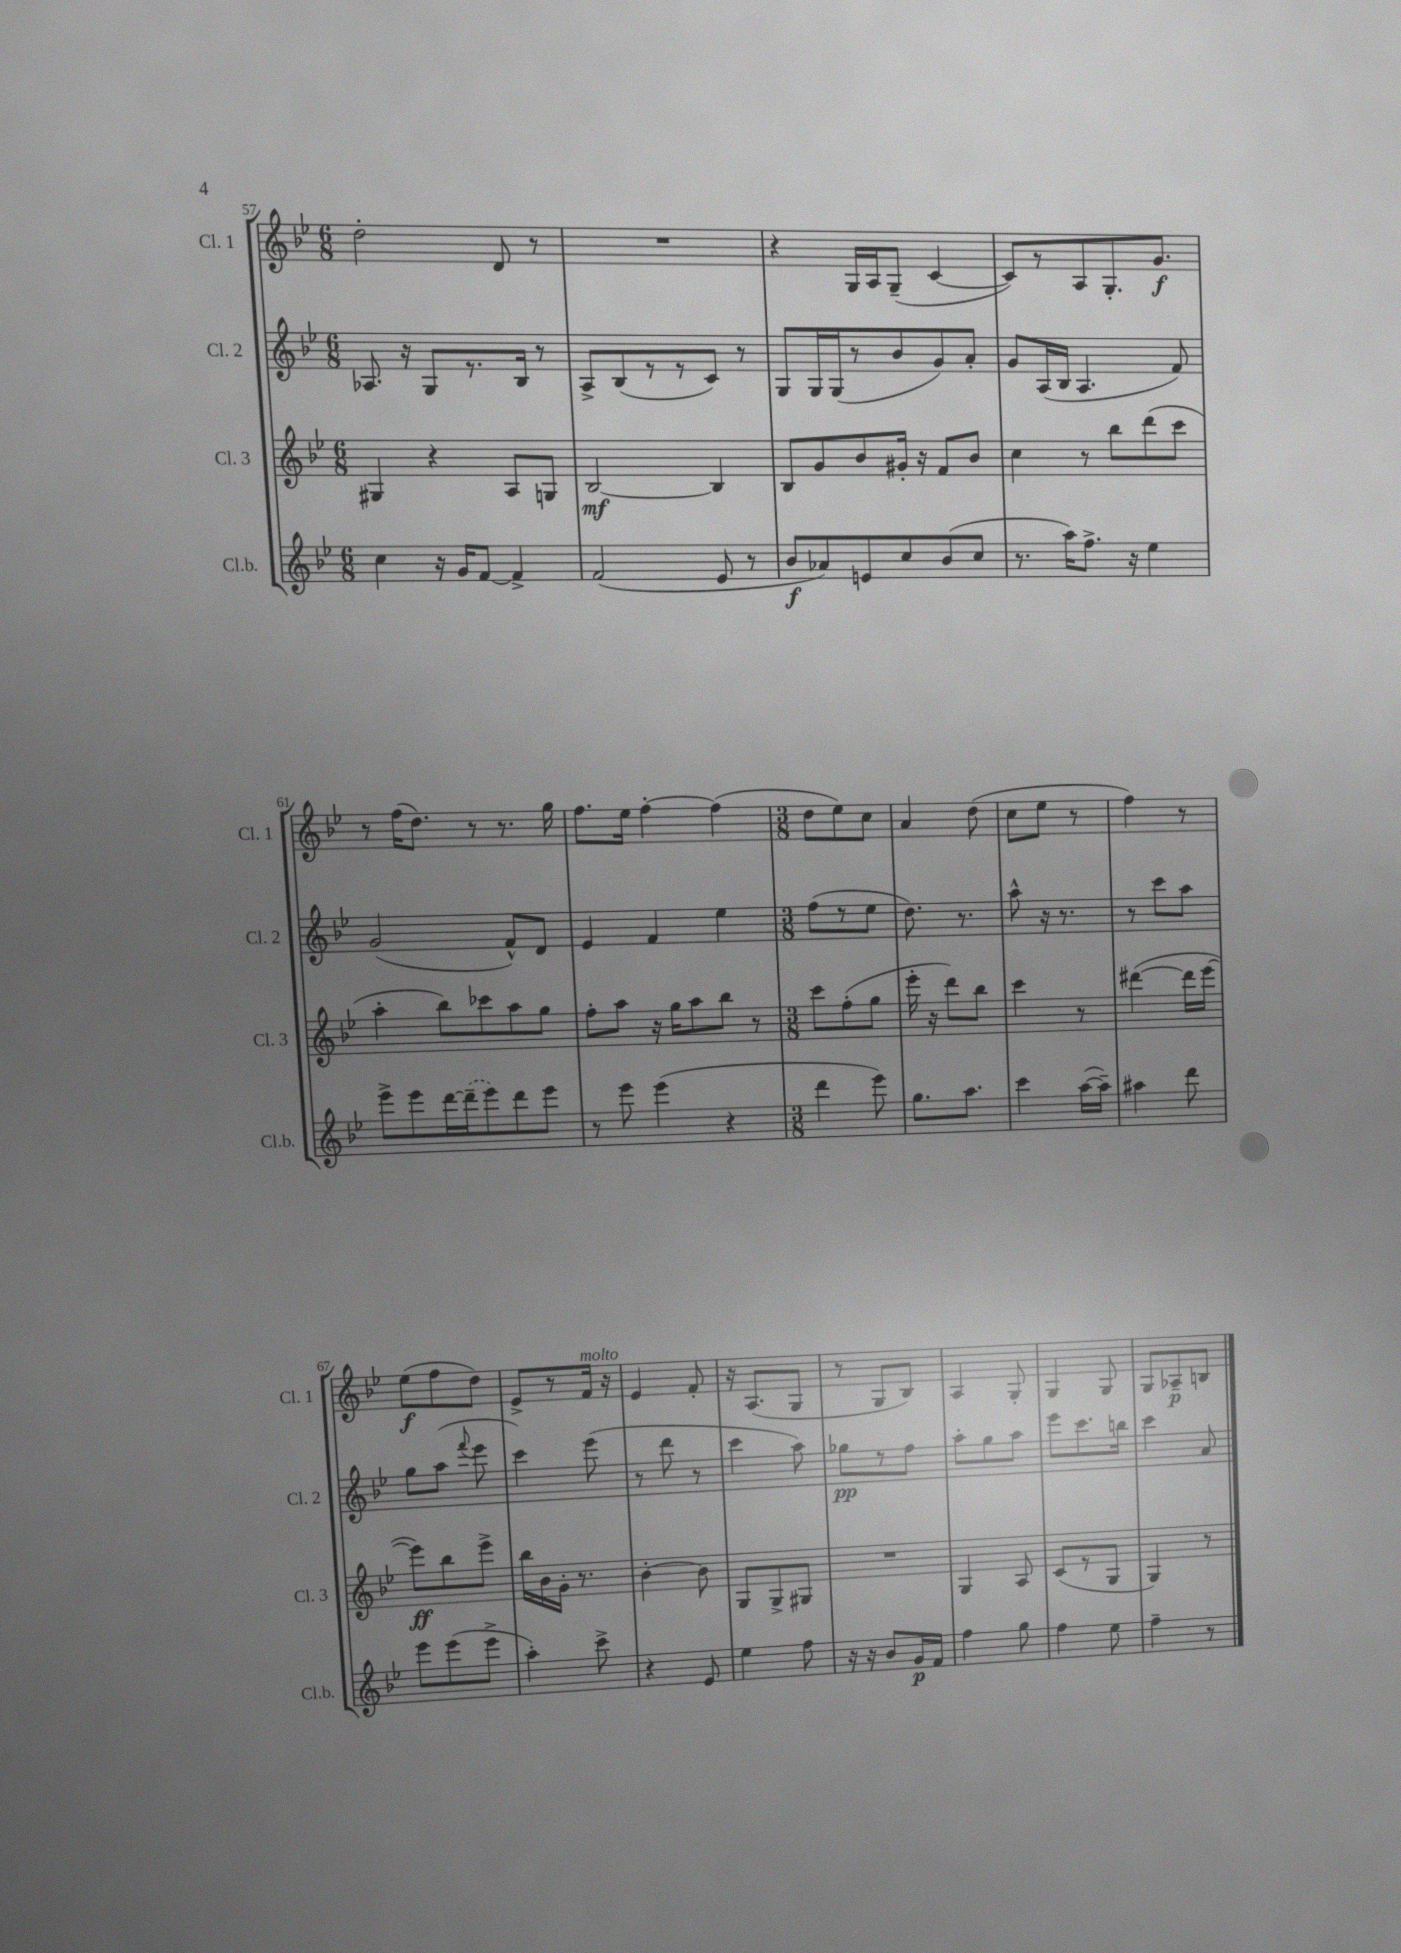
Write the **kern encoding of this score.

**kern	**dynam	**kern	**dynam	**kern	**dynam	**kern	**dynam
*part4	*part4	*part3	*part3	*part2	*part2	*part1	*part1
*staff4	*staff4	*staff3	*staff3	*staff2	*staff2	*staff1	*staff1
*I"Cl.b.	*	*I"Cl. 3	*	*I"Cl. 2	*	*I"Cl. 1	*
*I'Cl.b.	*	*I'Cl. 3	*	*I'Cl. 2	*	*I'Cl. 1	*
*clefG2	*	*clefG2	*	*clefG2	*	*clefG2	*
*k[b-e-]	*	*k[b-e-]	*	*k[b-e-]	*	*k[b-e-]	*
*M6/8	*	*M6/8	*	*M6/8	*	*M6/8	*
=57	=57	=57	=57	=57	=57	=57	=57
4cc\	.	4G#X/	.	8.A-X/	.	2dd'\	.
.	.	.	.	16r	.	.	.
16r	.	4r	.	8G/L	.	.	.
16g/KL	.	.	.	.	.	.	.
[8f/J	.	.	.	8.r	.	.	.
4f^/]	.	8A/L	.	.	.	8d/	.
.	.	.	.	16B-/Jk	.	.	.
.	.	8Gn/J	.	8r	.	8r	.
=58	=58	=58	=58	=58	=58	=58	=58
(2f/	.	[2B-/	mf	8A^/L	.	2.r	.
.	.	.	.	(8B-/	.	.	.
.	.	.	.	8r	.	.	.
.	.	.	.	8r	.	.	.
8e-/	.	4B-/]	.	8c/J)	.	.	.
8r	.	.	.	8r	.	.	.
=59	=59	=59	=59	=59	=59	=59	=59
8b-/L	f	8B-/L	.	8G/L	.	4r	.
8a-X/)	.	8g/	.	16G/L	.	.	.
.	.	.	.	(16G/J	.	.	.
8en/	.	8b-/	.	8r	.	16G/LL	.
.	.	.	.	.	.	16A/J	.
8cc/	.	16g#X'/Jk	.	8b-/	.	(8G~/J	.
.	.	16r	.	.	.	.	.
(8b-/	.	8f/L	.	8g/)	.	[4c/	.
8cc/J	.	8b-/J	.	8a'/J	.	.	.
=60	=60	=60	=60	=60	=60	=60	=60
8.r	.	4cc\	.	8g/L	.	8c/L])	.
.	.	.	.	(16A/L	.	8r	.
16aa\KL)	.	.	.	16B-/JJ	.	.	.
8.ff^\J	.	8r	.	4.A/	.	8A/	.
.	.	8bb-\L	.	.	.	8.G'/	.
16r	.	.	.	.	.	.	.
4ee-\	.	(8ddd\	.	.	.	.	.
.	.	.	.	.	.	8.g/J	f
.	.	8ccc\J	.	8f/)	.	.	.
!!LO:LB:g=z
=61	=61	=61	=61	=61	=61	=61	=61
8eee-^\L	.	4aa'\	.	(2g/	.	8r	.
8eee-\	.	.	.	.	.	(16ff\KL	.
.	.	.	.	.	.	8.dd\J)	.
[16ddd\L	.	8bb-\L)	.	.	.	.	.
(16ddd~\J]	.	.	.	.	.	.	.
8eee-\)	.	8ccc-X\	.	.	.	8r	.
8ddd\	.	8aa\	.	8f^^/L)	.	8.r	.
8eee-\J	.	8gg\J	.	8d/J	.	.	.
.	.	.	.	.	.	16gg\	.
=62	=62	=62	=62	=62	=62	=62	=62
8r	.	8ff'\L	.	4e-/	.	8.ff\L	.
8eee-\	.	8aa\J	.	.	.	.	.
.	.	.	.	.	.	16ee-\Jk	.
(4eee-\	.	16r	.	4f/	.	[4ff'\	.
.	.	16gg\KL	.	.	.	.	.
.	.	8aa\	.	.	.	.	.
4r	.	8bb-\J	.	4ee-\	.	(4ff\]	.
.	.	8r	.	.	.	.	.
=63	=63	=63	=63	=63	=63	=63	=63
*M3/8	*	*M3/8	*	*M3/8	*	*M3/8	*
4ddd\	.	8ccc\L	.	(8ff\L	.	8dd\L	.
.	.	(8ff'\	.	8r	.	8ee-\)	.
8eee-\)	.	8gg\J	.	8ee-\J	.	8cc\J	.
=64	=64	=64	=64	=64	=64	=64	=64
8.gg\L	.	16eee-'\	.	8.dd\)	.	4a/	.
.	.	16r	.	.	.	.	.
.	.	8ddd\L)	.	.	.	.	.
8.aa\J	.	.	.	8.r	.	.	.
.	.	8bb-\J	.	.	.	(8dd\	.
=65	=65	=65	=65	=65	=65	=65	=65
4ccc\	.	4ccc\	.	8aa^^\	.	8cc\L	.
.	.	.	.	16r	.	8ee-\J	.
.	.	.	.	8.r	.	.	.
([16aa\LL	.	8r	.	.	.	8r	.
16aa~\JJ])	.	.	.	.	.	.	.
=66	=66	=66	=66	=66	=66	=66	=66
4aa#X\	.	([4ddd#X\	.	8r	.	4ff\)	.
.	.	.	.	8ccc\L	.	.	.
8ddd\	.	16ddd#\LL]	.	8aa\J	.	8r	.
.	.	[16eee-\JJ	.	.	.	.	.
!!LO:LB:g=z
=67	=67	=67	=67	=67	=67	=67	=67
8eee-\L	.	8eee-\L])	ff	8gg\L	.	(8ee-\L	f
(8eee-\	.	8bb-\	.	(8aa\J	.	8ff\	.
.	.	.	.	8qqfff/	.	.	.
8eee-^\J	.	8eee-^\J	.	8eee-\	.	8dd\J)	.
=68	=68	=68	=68	=68	=68	=68	=68
4aa'\)	.	16bb-\LL	.	4ccc\)	.	8e-^/L	.
.	.	16b-\	.	.	.	.	.
.	.	16g'\JJ	.	.	.	8r	.
.	.	8.r	.	.	.	.	.
!	!	!	!	!	!	!LO:TX:a:i:t=molto	!
8ccc^\	.	.	.	(8eee-\	.	16f/Jk	.
.	.	.	.	.	.	16r	.
=69	=69	=69	=69	=69	=69	=69	=69
4r	.	[4b-'\	.	8r	.	4e-/	.
.	.	.	.	8ddd\	.	.	.
8e-/	.	8b-\]	.	8r	.	8f'/	.
=70	=70	=70	=70	=70	=70	=70	=70
4ee-\	.	8G/L	.	4ccc\	.	16r	.
.	.	.	.	.	.	(8.A/L	.
.	.	8G^/	.	.	.	.	.
8ff\	.	8G#X/J	.	8aa\)	.	8G/J	.
=71	=71	=71	=71	=71	=71	=71	=71
16r	.	4.r	.	8gg-X\L	pp	8r	.
16r	.	.	.	.	.	.	.
8b-/L	.	.	.	8r	.	8G/L	.
16g/L	p	.	.	8ff\J	.	8B-/J)	.
16f/JJ	.	.	.	.	.	.	.
=72	=72	=72	=72	=72	=72	=72	=72
4ff\	.	4G/	.	8aa'\L	.	4A/	.
.	.	.	.	8gg\	.	.	.
8gg\	.	8A/	.	8aa\J	.	8G'/	.
=73	=73	=73	=73	=73	=73	=73	=73
4ff\	.	(8c/L	.	8eee-\L	.	4G/	.
.	.	8r	.	8.ccc\	.	.	.
8ee-\	.	8G/J	.	.	.	8G/	.
.	.	.	.	16bbn\Jk	.	.	.
=74	=74	=74	=74	=74	=74	=74	=74
4ff~\	.	4G/)	.	4ccc\	.	8G/L	.
.	.	.	.	.	.	8A-X~/	p
8r	.	8r	.	8a/	.	8Bn/J	.
==	==	==	==	==	==	==	==
*-	*-	*-	*-	*-	*-	*-	*-
